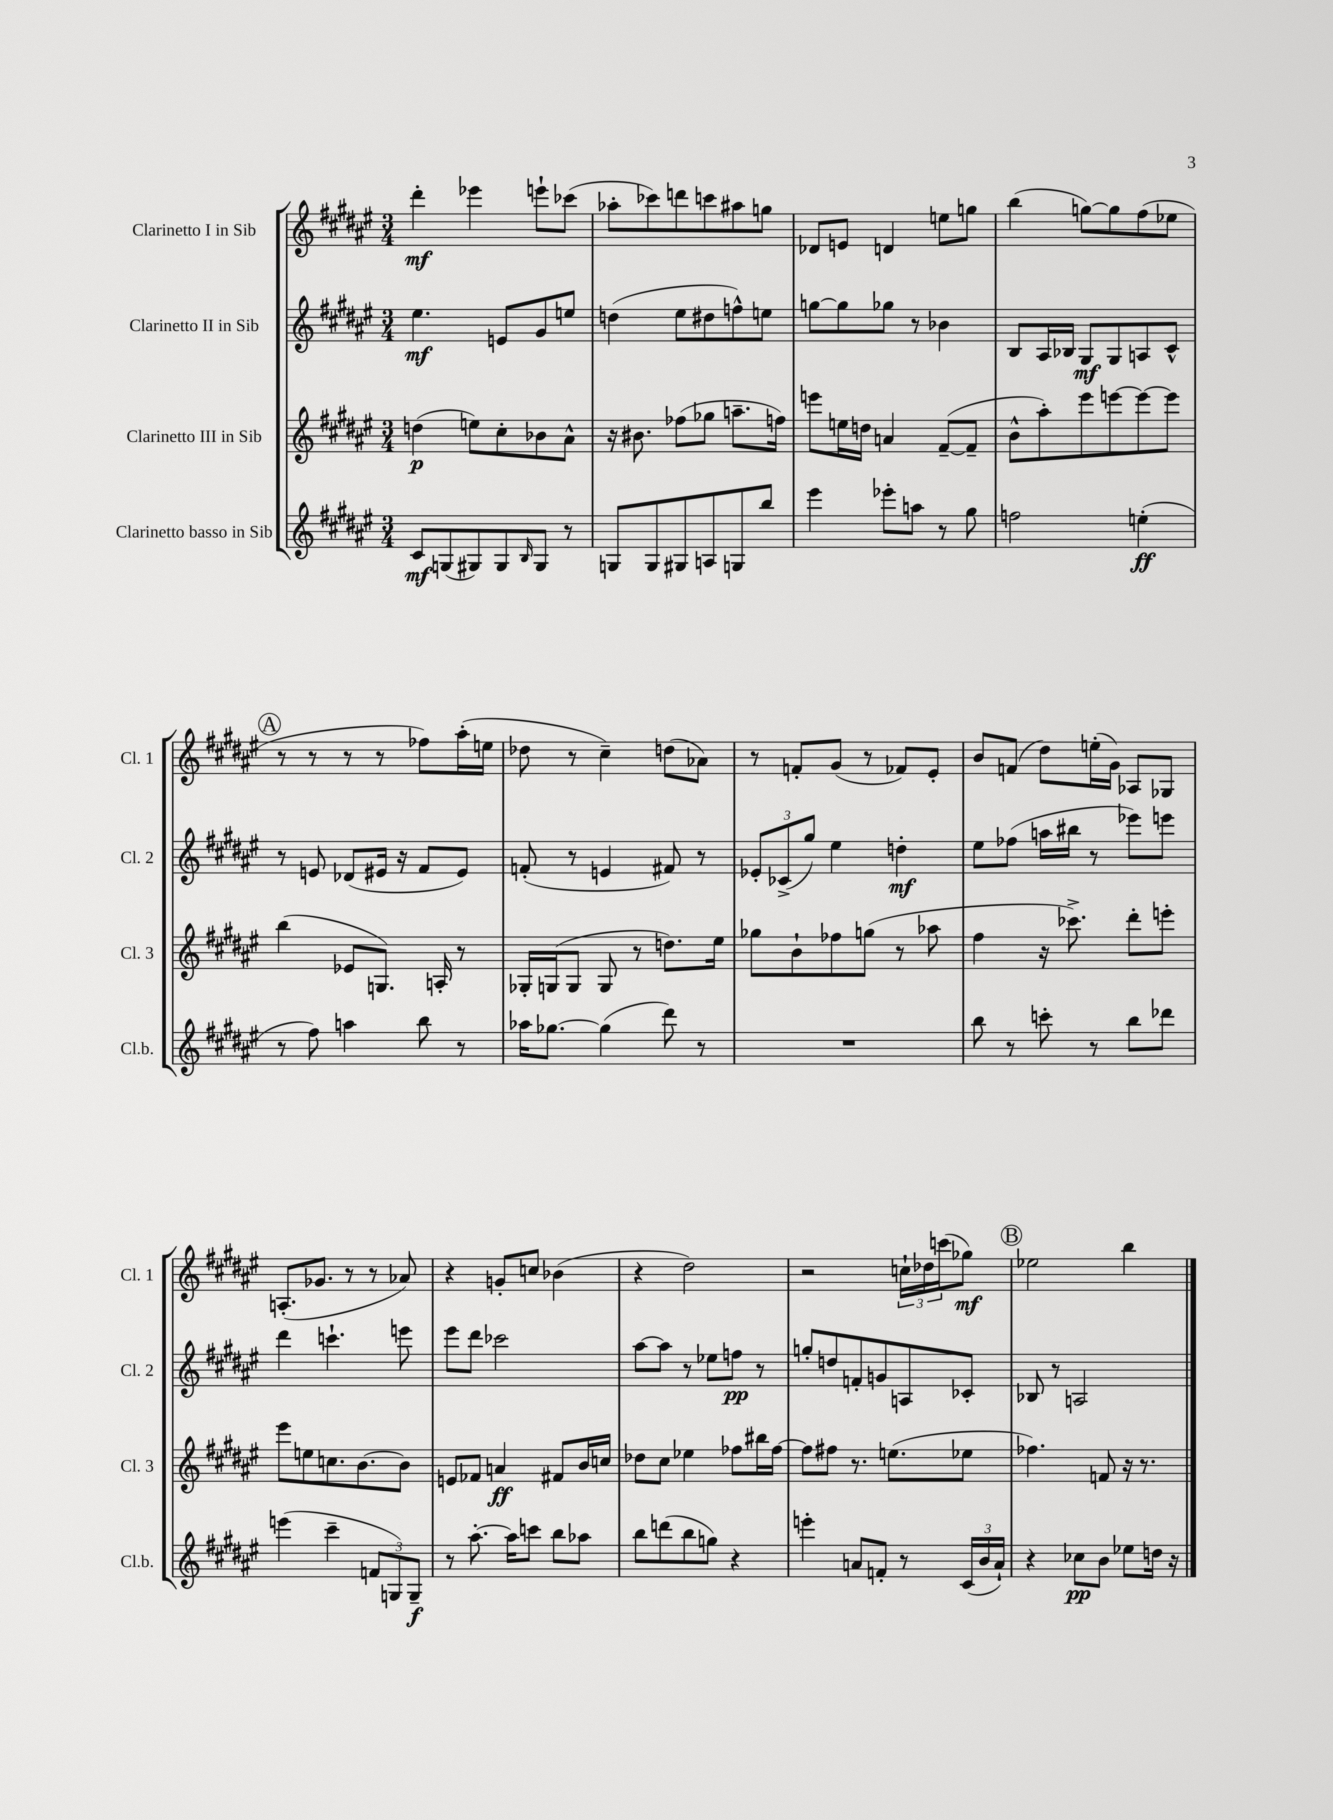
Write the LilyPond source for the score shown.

<<
\new StaffGroup <<
\new Staff = "s0" \with { instrumentName = "Clarinetto I in Sib" shortInstrumentName = "Cl. 1" } {
    \clef treble \key fis \major \numericTimeSignature \time 3/4
    dis'''4-.\mf ees'''4 e'''8-! ces'''8( |
    aes''8-. ces'''8) d'''8 c'''8 ais''8 g''8 |
    des'8 e'8 d'4 e''8 g''8 |
    b''4( g''8~) g''8 fis''8( ees''8 |
    \mark \markup { \circle "A" } r8 r8 r8 r8 fes''8) ais''16-.( e''16 |
    des''8 r8 cis''4--) d''8( aes'8) |
    r8 f'8-. gis'8( r8 fes'8) eis'8-. |
    b'8 f'8( dis''8) e''16-.( gis'16) aes8 ges8 |
    a8.-.( ges'8. r8 r8 aes'8) |
    r4 g'8-. c''8 bes'4( |
    r4 dis''2) |
    r2 \tuplet 3/2 { c''16-! des''16 c'''16( } ges''8\mf) |
    \mark \markup { \circle "B" } ees''2 b''4 \bar "|." |
}
\new Staff = "s1" \with { instrumentName = "Clarinetto II in Sib" shortInstrumentName = "Cl. 2" } {
    \clef treble \key fis \major \numericTimeSignature \time 3/4
    eis''4.\mf e'8 gis'8 e''8 |
    d''4( eis''8 dis''8 f''8-^) e''8 |
    g''8~ g''8 ges''8 r8 bes'4 |
    b8 ais16 bes16 gis8\mf gis8 a8 cis'8-^ |
    \mark \markup { \circle "A" } r8 e'8 des'8( eis'16 r16 fis'8 eis'8) |
    f'8-.( r8 e'4 fis'8) r8 |
    \tuplet 3/2 { ees'8-. ces'8->( gis''8) } eis''4 d''4-.\mf |
    eis''8 fes''8( a''16 bis''16 r8 ees'''8) e'''8 |
    dis'''4 c'''4.-! e'''8 |
    eis'''8 dis'''8 ces'''2 |
    ais''8~ ais''8 r8 ees''8 f''8\pp r8 |
    g''8-. d''8 f'8-. g'8 a8 ces'8-. |
    \mark \markup { \circle "B" } bes8 r8 a2 \bar "|." |
}
\new Staff = "s2" \with { instrumentName = "Clarinetto III in Sib" shortInstrumentName = "Cl. 3" } {
    \clef treble \key fis \major \numericTimeSignature \time 3/4
    d''4\p( e''8) cis''8-. bes'8 ais'8-^ |
    r16 bis'8. fes''8( ges''8 a''8.-- f''16) |
    e'''8 e''16 d''16 a'4 fis'8~--( fis'8-- |
    b'8-^ ais''8-.) eis'''8 e'''8~ e'''8~ e'''8 |
    \mark \markup { \circle "A" } b''4( ees'8 g8.) a16-. r8 |
    ges16-. g16( g8 g8 r8 d''8.) eis''16 |
    ges''8 b'8-! fes''8 g''8( r8 aes''8 |
    fis''4 r16 ces'''8.->) dis'''8-. e'''8-. |
    eis'''8 e''8 c''8. b'8.~ b'8 |
    e'8 fes'8 a'4\ff fis'8 b'16 c''16 |
    des''8 cis''8 ees''4 fes''8 bis''16 fes''16~ |
    fes''8 fis''8 r8. e''8.( ees''8 |
    \mark \markup { \circle "B" } fes''4.) f'8 r16 r8. \bar "|." |
}
\new Staff = "s3" \with { instrumentName = "Clarinetto basso in Sib" shortInstrumentName = "Cl.b." } {
    \clef treble \key fis \major \numericTimeSignature \time 3/4
    cis'8\mf g8( gis8) gis8 \grace { b16 } gis8 r8 |
    g8 g8 gis8 a8 g8 b''8 |
    eis'''4 ees'''8-. a''8 r8 gis''8 |
    f''2 e''4-.\ff( |
    \mark \markup { \circle "A" } r8 fis''8) a''4 b''8 r8 |
    aes''16 ges''8.~ ges''4( dis'''8) r8 |
    R2. |
    b''8 r8 c'''8-. r8 b''8 des'''8 |
    e'''4( cis'''4-- \tuplet 3/2 { f'8 g8) g8--\f } |
    r8 ais''8.~-. ais''16 c'''8 b''8 aes''8 |
    b''8 d'''8( b''8 g''8) r4 |
    e'''4-. a'8 f'8-. r8 \tuplet 3/2 { cis'16( b'16 a'16-!) } |
    \mark \markup { \circle "B" } r4 ces''8\pp b'8 ees''8 d''16 r16 \bar "|." |
}
>>
>>
\layout { \context { \Score \remove "Bar_number_engraver" } }
